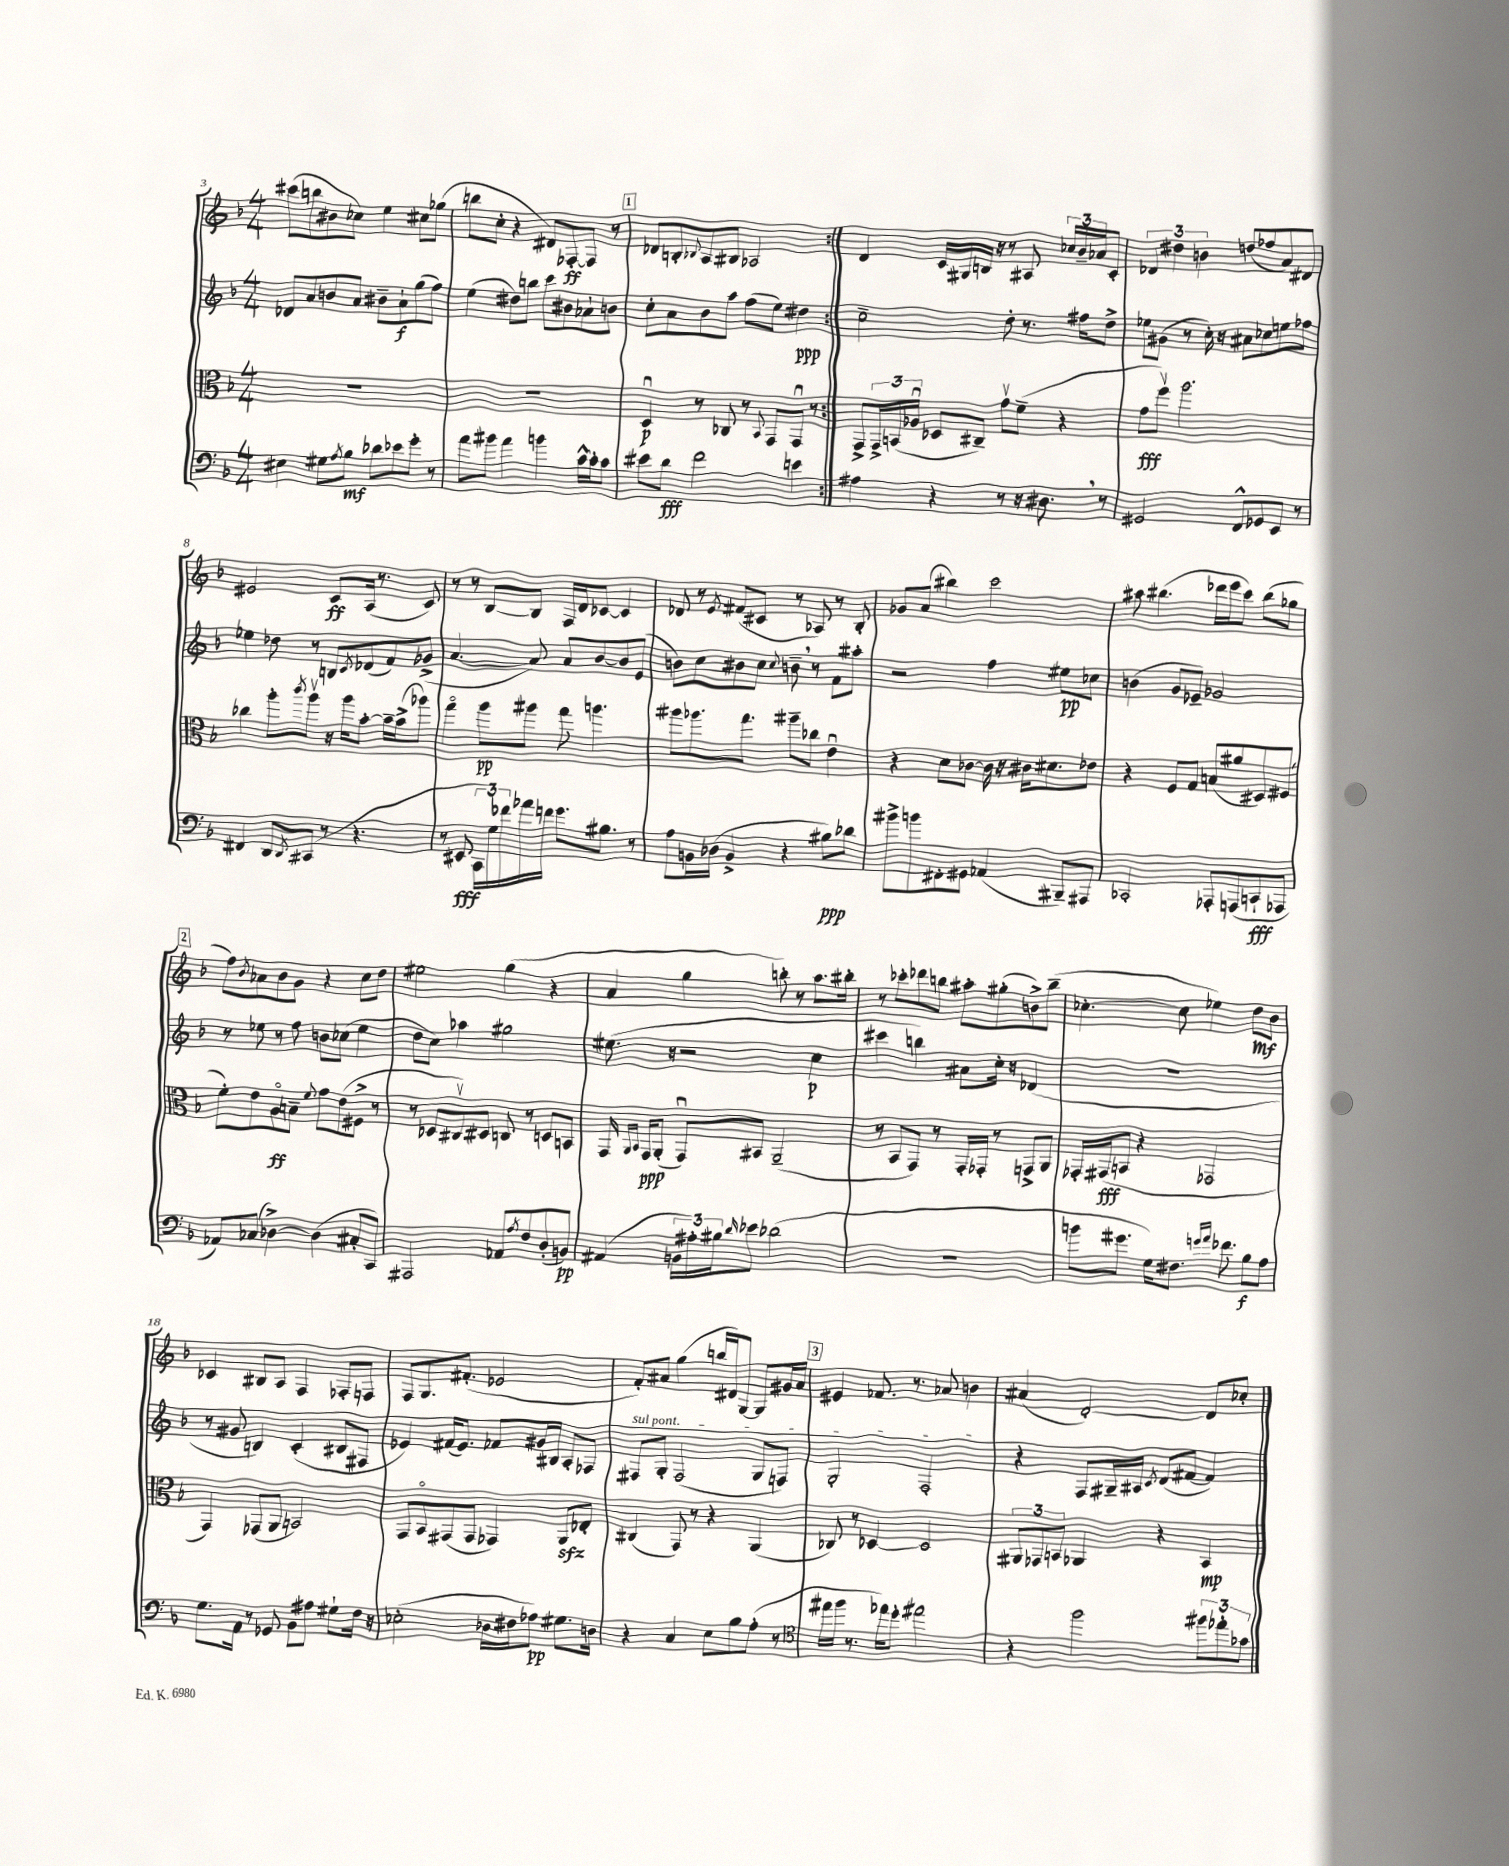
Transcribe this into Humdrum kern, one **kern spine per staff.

**kern	**kern	**kern	**kern
*staff4	*staff3	*staff2	*staff1
*clefF4	*clefC3	*clefG2	*clefG2
*k[b-]	*k[b-]	*k[b-]	*k[b-]
*M4/4	*M4/4	*M4/4	*M4/4
4E#	1r	8d-	(8ccc#
.	.	8a	8bb
8G#	.	8b	8b#
8qA	.	.	.
8B-	.	8a	8cc-)
8d-	.	8b#~	4ee
8e-	.	8a`	.
8g'	.	(8gg	8cc#
8r	.	8ff)	(8gg-
=	=	=	=
8a	1r	(4ee	8bb
8b#	.	.	8cc'
4a	.	8dd#)	4r
.	.	8bb	.
4b	.	8ccc	8d#)
.	.	8b#	[8F-'
[16c^^	.	8a-`	8F-]
16c']	.	.	.
8c	.	8b	8r
=	=	=	=
8e#	4Du	8cc'	8d-
8d	.	8a	8B'
.	.	.	8qqB-
2f	8r	8b-	8A
.	8C-	8aa	8B#
.	8r	(8ff	2A-
.	8qqBB-	.	.
.	8GG	8ee)	.
4e	8GGu	4dd#	.
.	8r	.	.
=:|!	=:|!	=:|!	=:|!
4A#	8GG^	2cc~	4d
.	24GG^	.	.
.	(24BB	.	.
.	24A-u	.	.
4r	8D-	.	16c
.	.	.	16G#
.	8C#~)	.	16B
.	.	.	16r
8r	8gv	8dd'	8r
16r	(8f~	8.r	8A#
8.D#	.	.	.
.	4r	.	24cc-
.	.	.	24b-~
.	.	16ff#	.
.	.	.	24a-
8r	.	8dd^	8c'
=	=	=	=
2GG#	8g	8ee-	6d-
.	8ffv)	(8g#	.
.	.	.	6dd#
.	2.aa	8r	.
.	.	.	6b
.	.	16cc')	.
.	.	16r	.
8FF^^	.	8a#	(8dd
8GG-	.	8cc-	8ff-
8EE	.	8ee	8a)
8r	.	8ff-	8d#
=	=	=	=
4FF#	4cc-	4ee-	2e#
8DD	8aa'	8dd-	.
8qDD	8qccc	.	.
(8CC#	8aav	8r	.
8r	16r	8B	8c
.	16aa	.	.
.	.	8qc	.
4.r	[8b-'	(8d-	(16A
.	.	.	8.r
.	16b-~]	8f)	.
.	(16b-^	.	.
.	8aa-)	(8g-^	8c)
=	=	=	=
8r	4ggo	[4.a	8r
8EE#	.	.	8r
24CC	8aa	.	[8B-
24G)	.	.	.
24f-	.	.	.
16a-	8aa#	8a])	8B-]
16f	.	.	.
8.g	8gg	8a	16F
.	.	.	16d
.	4.aa	[8b-	[8c-
8.B#	.	.	.
.	.	8b-]	4c-]
8r	.	(8e	.
=	=	=	=
8A	8aa#	8b)	8d-
16BB	8.aa-	8cc	8r
(16D-	.	.	.
.	.	.	8qe
4BB^	.	8b#	(8f#
.	8.gg	.	.
.	.	8cc	8c#
.	.	8qqcc	.
4r	8aa#~	8b~	8r
.	8cc-	8r	8A-)
8B#)	4eu	8f	8r
8d-	.	8aa#'	8B-'
=	=	=	=
8b#^	4r	2r	8g-
8b	.	.	(8a
8FF#'	8d	.	4bb#)
8GG#	[8c-	.	.
(4AA-	16c-]	4ff	2ccc
.	16r	.	.
.	16c#	.	.
.	8.d#	.	.
8BBB#~)	.	8ee#	.
8AAA#	8e-	8cc-	.
=	=	=	=
2CC-'	4r	(4b	8aa#
.	.	.	(4.bb#
.	8F	8g	.
.	8G	8e-~)	.
8AAA-'	(8B	2g-	16ddd-
.	.	.	16eee
(8AAA	8a#	.	8ccc)
8CC`	8D#)	.	(8bb#
8AAA-	(8F#	.	8gg-
=	=	=	=
8AA-)	8f')	8r	8ff)
.	.	.	8qb-
(8C-	8e	8ee-	8a-
[4D-^)	8Ao	8r	8b-
.	8B~	8ff	8g
.	8qqf	.	.
(4D-]	8g	8b	4r
.	(8e	(8cc-	.
8C#'	8F#^	4ee-	8cc
8CC)	8r	.	8dd
=	=	=	=
2AAA#	8r	8dd	2ee#
.	8D-	8cc)	.
.	8C#v)	4aa-	.
.	8D#	.	.
8AA-	8C	2gg#	(4gg
8qA	.	.	.
8F	8r	.	.
(8D'	8D	.	4r
8BB)	8BB	.	.
=	=	=	=
(4AA#	16GG	(8.ee#	4a
.	16qqAA	.	.
.	16qqBB-	.	.
.	16GG	.	.
.	(8AA'	.	.
.	.	16r	.
24BB	8GGu)	2r	4gg
24A#')	.	.	.
24B#	.	.	.
16qqd	.	.	.
8e-	8BB#	.	.
(2d-	(2AA~	.	8bb')
.	.	.	8r
.	.	4cc	8.aa
.	.	.	16bb#'
=	=	=	=
1r	8r	4ccc#	8r
.	8BB-	.	8ccc-'
.	8GG)	4bb)	8ddd-
.	8r	.	8bb
.	16GG'	8a#	8aa#'
.	16GG-'	.	.
.	8r	16cc'	(8gg#'
.	.	16r	.
.	8GG^	(4d-	8b^)
.	8AA	.	(8bb~
=	=	=	=
8b	16GG-'	1r	[4.cc-'
.	(16GG#	.	.
8.g#	8BB	.	.
.	4r	.	.
16G)	.	.	.
8.F#	.	.	8cc-]
.	2GG-	.	4ee-)
16qqg	.	.	.
16qqa	.	.	.
8.f-	.	.	.
8B-	.	.	8dd
8A	.	.	8b-
=	=	=	=
8.G	4GG)	8r	4c-
.	.	8g#	.
16AA	.	.	.
8r	(8GG-	4B)	8B#
8GG-	8AA	.	8A
8BB-	2BB)	(4c'	4F
8A#	.	.	.
8G#`	.	8B#	8F-'
16F	.	8F#	8F
16r	.	.	.
=	=	=	=
(2E-'	8GG	4e-)	8F
.	8BB-o	.	8.G
.	(8GG#	(16f#	.
.	.	8.e-)	(8.f#'
.	8GG#	.	.
16D-	4GG-)	8f-	2e-
16F#	.	.	.
8A-)	.	16g#	.
.	.	16B#	.
8.G#	8AA	8A'	.
.	8E-'	8F-	.
16D	.	.	.
=	=	=	=
4r	(4C#	8F#	8f')
.	.	8G'	8a#
4C	8GG)	(2F#	(4gg
.	8r	.	.
8E	4r	.	16bb
.	.	.	16d#)
8B-	.	.	[8G
(8A'	(4AA	8G	8G]
8r	.	8F)	16g#
.	.	.	16a#
=	=	=	=
*clefC4	*	*	*
16ee#	8C-)	2G'	4e#
16ff	.	.	.
8.r	8r	.	.
.	[4D-	.	8.f-
16ee-)	.	.	.
8dd'	.	.	.
.	.	.	8.r
2ee#	2D-]	2F'	.
.	.	.	8a-
.	.	.	4b
=	=	=	=
4r	12AA#	4r	(4a#
.	12GG-	.	.
.	12BB	.	.
2ff	4AA-	8F	[2d')
.	.	16G#~	.
.	.	16A#	.
.	.	8qc	.
.	4r	(8d	.
.	.	[8f#	.
12ff#	4BB	4f#])	8d]
12ee-'	.	.	.
.	.	.	8cc-'
12g-	.	.	.
==	==	==	==
*-	*-	*-	*-
